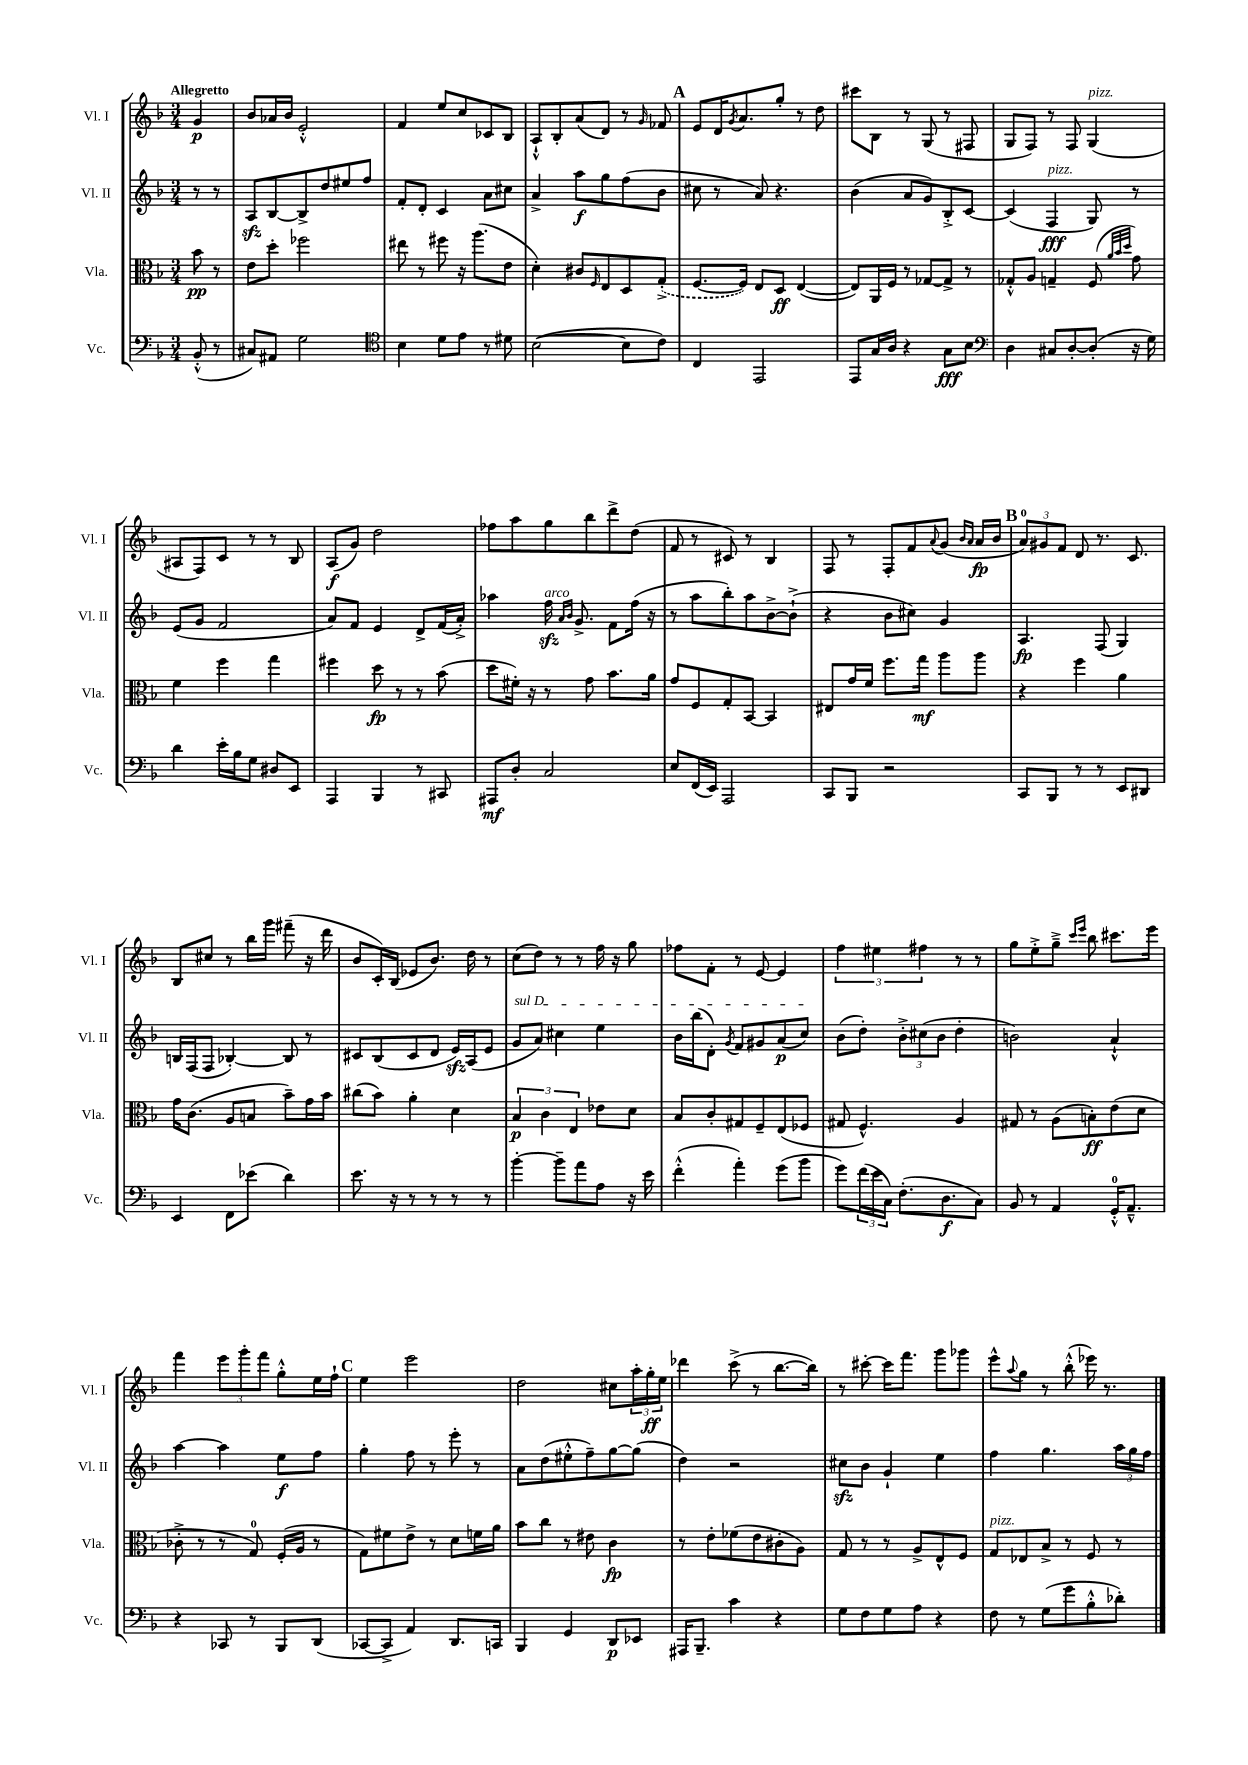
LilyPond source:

<<
\new StaffGroup <<
\new Staff = "s0" \with { instrumentName = "Vl. I" shortInstrumentName = "Vl. I" } {
    \clef treble \key f \major \numericTimeSignature \time 3/4 \partial 4 \tempo "Allegretto"
    g'4\p |
    bes'8 aes'16 bes'16 e'2-.-^ |
    f'4 e''8 c''8 ces'8 bes8 |
    a8-!-^ bes8-. a'8( d'8) r8 \grace { g'16 } fes'8 |
    \mark \markup { \bold "A" } e'8 d'16 \acciaccatura { g'8 } a'8. g''8-. r8 d''8 |
    cis'''8 bes8 r8 g8( r8 fis8 |
    g8 f8) r8 f8 g4^\markup { \italic "pizz." }( |
    ais8 f8) c'8 r8 r8 bes8 |
    a8\f( g'8) d''2 |
    fes''8 a''8 g''8 bes''8 d'''8-> d''8( |
    f'8 r8 cis'8) r8 bes4 |
    f8 r8 f8-. f'8 \appoggiatura { a'8 } g'8( \grace { bes'16 a'16 } a'16\fp bes'16 |
    \mark \markup { \bold "B" } \tuplet 3/2 { a'8-0) gis'8 f'8 } d'8 r8. c'8. |
    bes8 cis''8 r8 bes''16 g'''16 fis'''8--( r16 d'''16 |
    bes'8 c'16-.) bes16( ees'8 bes'8.) d''16 r8 |
    c''8( d''8) r8 r8 f''16 r16 g''8 |
    fes''8 f'8-. r8 e'8~ e'4 |
    \tuplet 3/2 { f''4 eis''4 fis''4 } r8 r8 |
    g''8 e''8-.-> g''8---> \grace { c'''16 e'''16 } bes''8 cis'''8. e'''16 |
    f'''4 \tuplet 3/2 { e'''8 g'''8-. f'''8 } g''8-.-^ e''16 f''16-! |
    \mark \markup { \bold "C" } e''4 e'''2 |
    d''2 cis''8 \tuplet 3/2 { a''16-. g''16-.\ff e''16 } |
    des'''4 c'''8->( r8 bes''8.~ bes''16) |
    r8 cis'''8~-. cis'''16 f'''8. g'''8 ges'''8 |
    e'''8-^ \appoggiatura { a''8 } g''8 r8 bes''8-.-^( ees'''16) r8. \bar "|." |
}
\new Staff = "s1" \with { instrumentName = "Vl. II" shortInstrumentName = "Vl. II" } {
    \clef treble \key f \major \numericTimeSignature \time 3/4 \partial 4
    r8 r8 |
    a8\sfz bes8~ bes8-> d''8 eis''8 f''8 |
    f'8-. d'8-. c'4 a'8 cis''8 |
    a'4-> a''8\f g''8 f''8( bes'8 |
    \mark \markup { \bold "A" } cis''8 r8 a'8) r4. |
    bes'4( a'8 g'8) bes8-.-> c'8~ |
    c'4( f4\fff^\markup { \italic "pizz." } g8) r8 |
    e'8( g'8 f'2 |
    a'8) f'8 e'4 d'8-> f'16( a'16-.->) |
    aes''4 f''16\sfz^\markup { \italic "arco" } \grace { a'16 bes'16 } g'8.-> f'8 f''16( r16 |
    r8 a''8 bes''8-.) a''8 bes'8~-> bes'8-!->( |
    r4 bes'8 cis''8) g'4 |
    \mark \markup { \bold "B" } a4.\fp f8( g4) |
    b16 f16( f8 bes4~-.) bes8 r8 |
    cis'8 bes8( cis'8 d'8 e'16\sfz) a16( e'8 |
    \once \override TextSpanner.bound-details.left.text = \markup { \italic "sul D" } g'8\startTextSpan a'8) cis''4 e''4 |
    bes'16 bes''16( d'8-.) \acciaccatura { g'8 } f'8 gis'8 a'8\p( c''8\stopTextSpan) |
    bes'8( d''8-.) \tuplet 3/2 { bes'8-.-> cis''8( bes'8 } d''4-. |
    b'2) a'4-!-^ |
    a''4~ a''4 e''8\f f''8 |
    \mark \markup { \bold "C" } g''4-. f''8 r8 e'''8-. r8 |
    a'8 d''8( eis''8-.-^ f''8--) g''8~ g''8( |
    d''4) r2 |
    cis''8\sfz bes'8 g'4-! e''4 |
    f''4 g''4. \tuplet 3/2 { a''16 g''16 f''16 } \bar "|." |
}
\new Staff = "s2" \with { instrumentName = "Vla." shortInstrumentName = "Vla." } {
    \clef alto \key f \major \numericTimeSignature \time 3/4 \partial 4
    bes'8\pp r8 |
    e'8 d''8-. fes''2 |
    eis''8 r8 fis''8 r16 a''8.( e'8 |
    d'4-.) cis'8 \grace { f16 } e8 d8 \once \slurDashed g8-.->( |
    \mark \markup { \bold "A" } f8.~ f16) e8 d8\ff e4~( |
    e8) a,16 f16 r8 ges8~ ges8-> r8 |
    ges8-.-^ a8 g4-- f8( \grace { a'32 bes'32 d''32 } g'8) |
    f'4 f''4 g''4 |
    fis''4 d''8\fp r8 r8 bes'8( |
    d''8 fis'16-.) r16 r8 g'8 bes'8. a'16 |
    g'8 f8 g8-. bes,8~ bes,4 |
    eis8 g'16 f'16 f''8. g''16\mf a''8 a''8 |
    \mark \markup { \bold "B" } r4 f''4 a'4 |
    g'16 c'8.( a8 b8 bes'8--) g'16 bes'16 |
    cis''8( bes'8) a'4-. d'4 |
    \tuplet 3/2 { bes4\p c'4 e4 } ees'8 d'8 |
    bes8 c'8-. gis8 f8-- e8( fes8 |
    gis8 f4.-^) a4 |
    gis8 r8 a8( b8-.\ff) e'8( d'8 |
    ces'8-.-> r8 r8 g8-0) f16-.( a16 r8 |
    \mark \markup { \bold "C" } g8) fis'8 e'8-> r8 d'8 f'16 a'16 |
    bes'8 c''8 r8 eis'8 c'4\fp |
    r8 e'8-. fes'8( e'8 cis'8-. a8) |
    g8 r8 r8 a8-> e8-^ f8 |
    g8^\markup { \italic "pizz." } ees8 bes8-> r8 f8 r8 \bar "|." |
}
\new Staff = "s3" \with { instrumentName = "Vc." shortInstrumentName = "Vc." } {
    \clef bass \key f \major \numericTimeSignature \time 3/4 \partial 4
    bes,8-.-^( r8 |
    cis8) ais,8 g2 |
    \clef tenor bes4 d'8 e'8 r8 dis'8 |
    bes2~( bes8 c'8) |
    \mark \markup { \bold "A" } c4 e,2 |
    e,8 g16 a16 r4 g8\fff bes8 |
    \clef bass d4 cis8 d8~-. d8-.( r16 g16) |
    d'4 e'16-. bes16 g8 dis8 e,8 |
    a,,4 bes,,4 r8 cis,8 |
    ais,,8\mf d8-. c2 |
    e8 f,16( e,16) a,,2 |
    c,8 bes,,8 r2 |
    \mark \markup { \bold "B" } c,8 bes,,8 r8 r8 e,8 dis,8 |
    e,4 f,8 ees'8( d'4) |
    e'8. r16 r8 r8 r8 r8 |
    bes'4~-. bes'8-- a'8 a8 r16 e'16 |
    f'4-.-^( a'4-.) g'8( bes'8 |
    g'8) \tuplet 3/2 { f'16( e'16 c16) } f8.-.( d8.\f c8) |
    bes,8 r8 a,4 g,16-0-.-^ a,8.---^ |
    r4 ces,8 r8 bes,,8 d,8( |
    \mark \markup { \bold "C" } ces,8~ ces,8-> a,4) d,8. c,16 |
    bes,,4 g,4 d,8\p ees,8 |
    ais,,16 bes,,8.-- c'4 r4 |
    g8 f8 g8 a8 r4 |
    f8 r8 g8( g'8 bes8-.-^ des'8-.) \bar "|." |
}
>>
>>
\layout { \context { \Score \remove "Bar_number_engraver" } }
